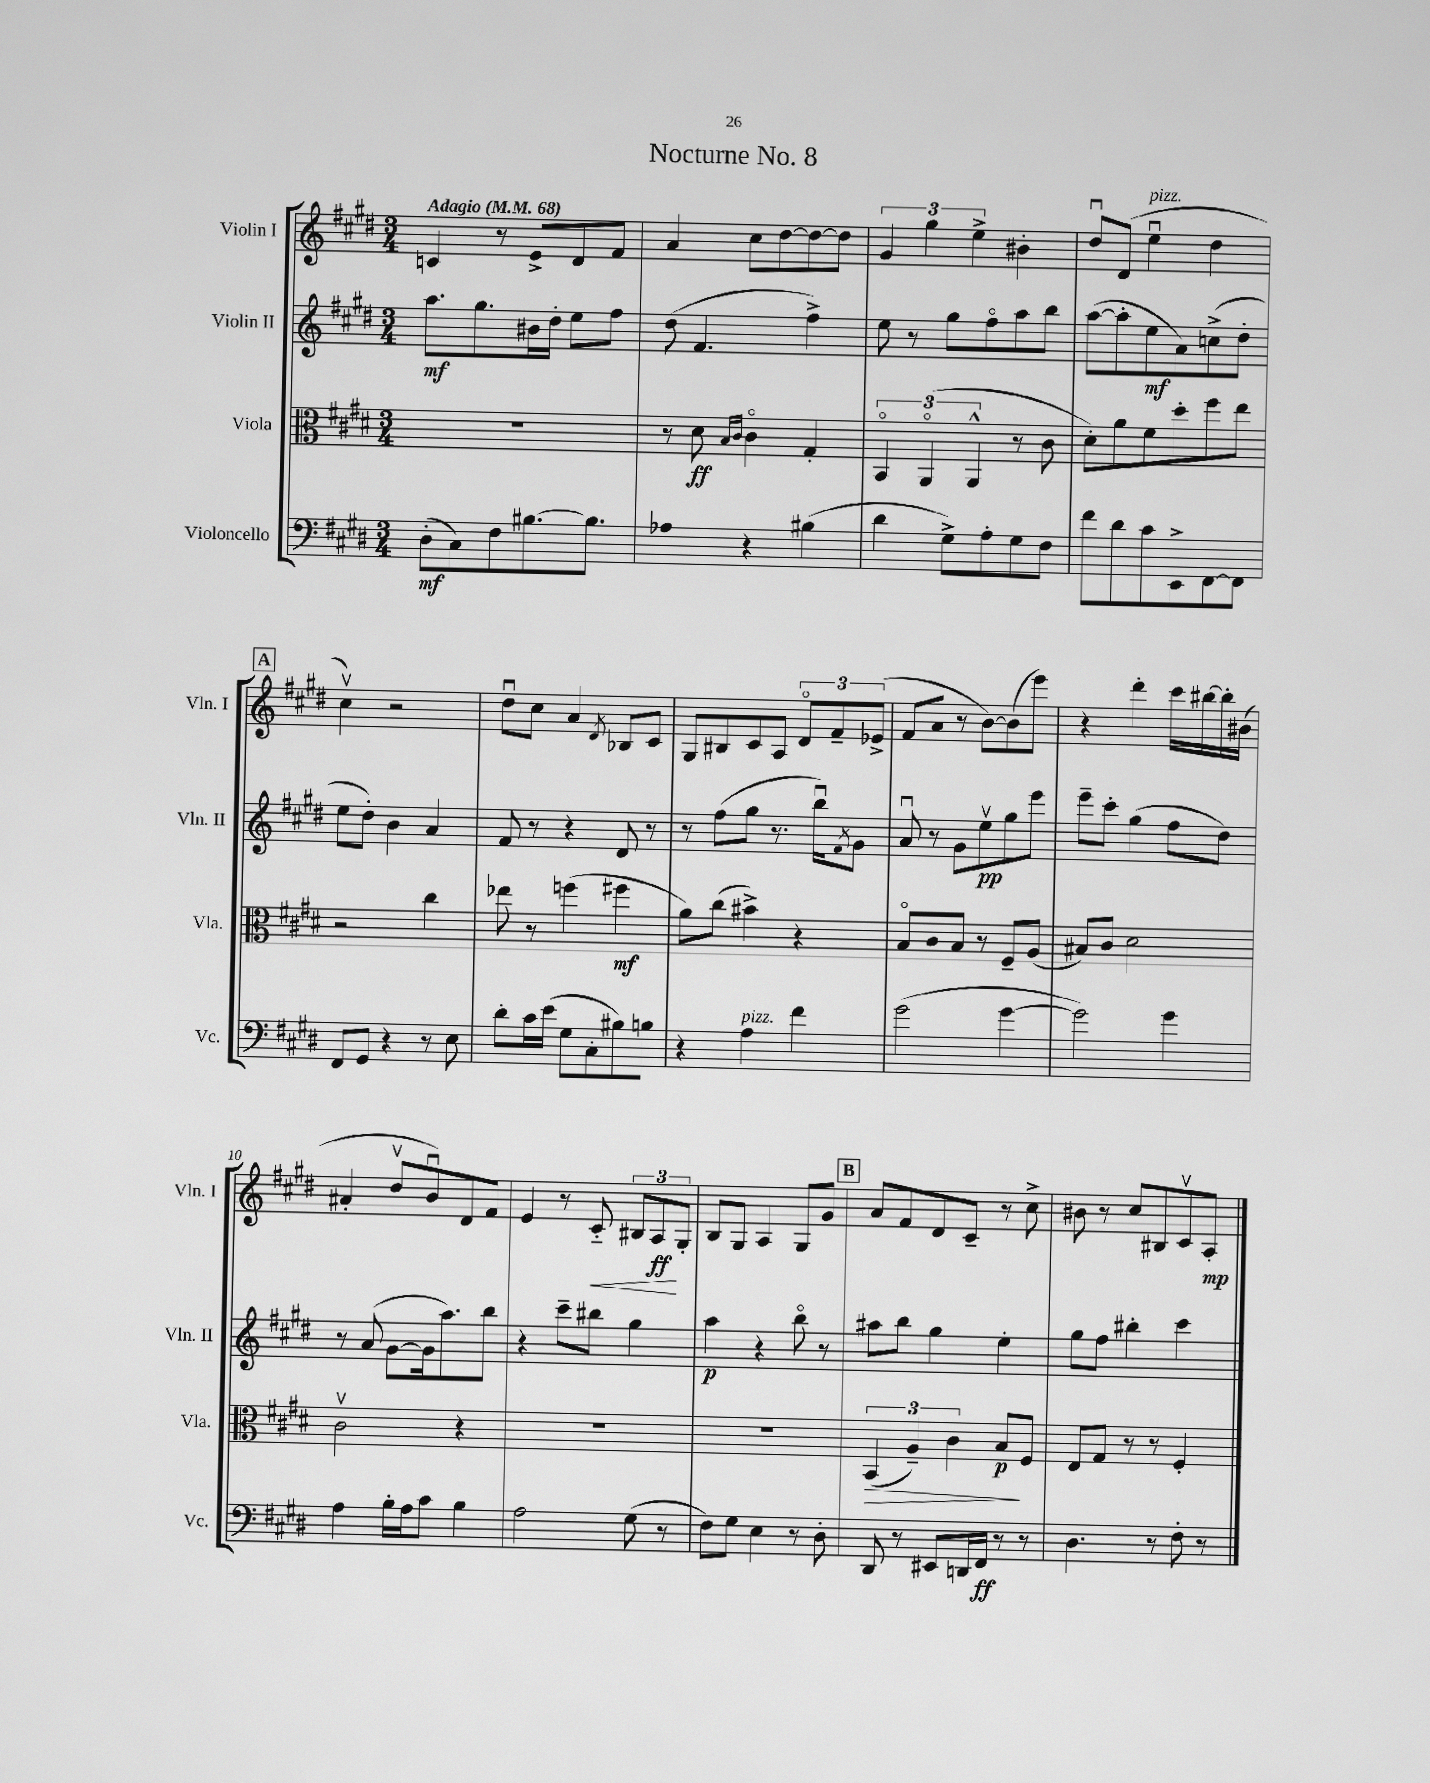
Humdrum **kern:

**kern	**dynam	**kern	**dynam	**kern	**dynam	**kern	**dynam
*part4	*part4	*part3	*part3	*part2	*part2	*part1	*part1
*staff4	*staff4	*staff3	*staff3	*staff2	*staff2	*staff1	*staff1
*I"Violoncello	*	*I"Viola	*	*I"Violin II	*	*I"Violin I	*
*I'Vc.	*	*I'Vla.	*	*I'Vln. II	*	*I'Vln. I	*
*clefF4	*	*clefC3	*	*clefG2	*	*clefG2	*
*k[f#c#g#d#]	*	*k[f#c#g#d#]	*	*k[f#c#g#d#]	*	*k[f#c#g#d#]	*
*M3/4	*	*M3/4	*	*M3/4	*	*M3/4	*
*MM68	*	*MM68	*	*MM68	*	*MM68	*
=1	=1	=1	=1	=1	=1	=1	=1
!	!	!	!	!	!	!LO:TX:a:B:t=Adagio	!
(8D#'\L	mf	2.r	.	8.aa\L	mf	4cn/	.
8C#\)	.	.	.	.	.	.	.
.	.	.	.	8.gg#\	.	.	.
8F#\	.	.	.	.	.	8r	.
[8.B#X\	.	.	.	16b#X\L	.	8e^/L	.
.	.	.	.	16dd#'\JJ	.	.	.
.	.	.	.	8ee\L	.	8d#/	.
8.B#\J]	.	.	.	.	.	.	.
.	.	.	.	8ff#\J	.	8f#/J	.
=2	=2	=2	=2	=2	=2	=2	=2
4A-X\	.	8r	.	(8dd#\	.	4a/	.
.	.	8d#\	ff	4.f#/	.	.	.
.	.	16qqB/LL	.	.	.	.	.
.	.	16qqc#/JJ	.	.	.	.	.
4r	.	4c#\	.	.	.	8cc#\L	.
.	.	.	.	.	.	[8dd#\	.
(4B#X\	.	4G#'/	.	4ff#^\)	.	8dd#\_	.
.	.	.	.	.	.	8dd#\J]	.
=3	=3	=3	=3	=3	=3	=3	=3
4d#\	.	6BB/	.	8ee\	.	6g#/	.
.	.	.	.	8r	.	.	.
.	.	(6AA/	.	.	.	6gg#\	.
8G#^\L)	.	.	.	8gg#\L	.	.	.
.	.	6AA^^/	.	.	.	6ee^\	.
8A'\	.	.	.	8ff#\	.	.	.
8G#\	.	8r	.	8aa\	.	4b#X'\	.
8F#\J	.	8c#\	.	8bb\J	.	.	.
=4	=4	=4	=4	=4	=4	=4	=4
8f#\L	.	8d#'\L)	.	([8aa\L	.	8dd#u/L	.
8d#\	.	8a\	.	8aa'\]	.	(8d#/J	.
!	!	!	!	!	!	!LO:TX:a:i:t=pizz.	!
8c#\	.	8f#\	.	8ee\	mf	4eeu\	.
8EE^\	.	8dd#'\	.	8a\)	.	.	.
[8FF#\	.	8ff#\	.	(8ccn^\	.	4dd#\	.
8FF#\J]	.	8ee\J	.	8dd#'\J	.	.	.
!!LO:LB:g=z
!!LO:REH:place=s1:t=A
=5	=5	=5	=5	=5	=5	=5	=5
8FF#/L	.	2r	.	8ee\L	.	4cc#v\)	.
8GG#/J	.	.	.	8dd#'\J)	.	.	.
4r	.	.	.	4b\	.	2r	.
8r	.	4cc#\	.	4a/	.	.	.
8E\	.	.	.	.	.	.	.
=6	=6	=6	=6	=6	=6	=6	=6
8d#'\L	.	8ee-X\	.	8f#/	.	8dd#u\L	.
16c#\L	.	8r	.	8r	.	8cc#\J	.
(16e\JJ	.	.	.	.	.	.	.
8G#\L	.	(4ffn\	.	4r	.	4a/	.
8C#'\	.	.	.	.	.	.	.
.	.	.	.	.	.	8qd#/	.
8B#X\)	.	4ff#X\	mf	8d#/	.	8B-X/L	.
8Bn\J	.	.	.	8r	.	8c#/J	.
=7	=7	=7	=7	=7	=7	=7	=7
4r	.	8a\L)	.	8r	.	8G#/L	.
.	.	(8cc#\J	.	(8ff#\L	.	8B#X/	.
!LO:TX:a:i:t=pizz.	!	!	!	!	!	!	!
4A\	.	4b#X^\)	.	8gg#\J	.	8c#/	.
.	.	.	.	8.r	.	8A/J	.
4f#\	.	4r	.	.	.	12d#/L	.
.	.	.	.	16bbu\KL)	.	.	.
.	.	.	.	.	.	12f#~/	.
.	.	.	.	8qf#/	.	.	.
.	.	.	.	8g#\J	.	.	.
.	.	.	.	.	.	(12e-X^/J	.
=8	=8	=8	=8	=8	=8	=8	=8
(2g#\	.	8B/L	.	8au/	.	8f#/L	.
.	.	8c#/	.	8r	.	8a/J	.
.	.	8B/J	.	8g#\L	.	8r	.
.	.	8r	.	8eev\	pp	[8b\L)	.
[4g#\	.	8F#~/L	.	8gg#\	.	(8b\]	.
.	.	(8A/J	.	8eee\J	.	8eee\J)	.
=9	=9	=9	=9	=9	=9	=9	=9
2g#\])	.	8B#X/L)	.	8eee~\L	.	4r	.
.	.	8c#/J	.	8ccc#'\J	.	.	.
.	.	2d#\	.	(4gg#\	.	4ddd#'\	.
4g#\	.	.	.	8ff#\L	.	16ccc#\LL	.
.	.	.	.	.	.	[16bb#X\	.
.	.	.	.	8dd#\J)	.	16bb#'\]	.
.	.	.	.	.	.	(16b#X\JJ	.
!!LO:LB:g=z
=10	=10	=10	=10	=10	=10	=10	=10
4A\	.	2c#v\	.	8r	.	4a#X'/	.
.	.	.	.	(8a/	.	.	.
16B'\LL	.	.	.	[8g#\L	.	8dd#v/L	.
16A\J	.	.	.	.	.	.	.
8c#\J	.	.	.	16g#\k]	.	8bu/)	.
.	.	.	.	8.aa\)	.	.	.
4B\	.	4r	.	.	.	8d#/	.
.	.	.	.	8bb\J	.	8f#/J	.
=11	=11	=11	=11	=11	=11	=11	=11
2A\	.	2.r	.	4r	.	4e/	.
.	.	.	.	8ccc#~\L	.	8r	.
!	!	!	!	!	!	!	!LO:HP:b
.	.	.	.	8bb#X\J	.	8c#/	<
(8G#\	.	.	.	4gg#\	.	12B#X/L	.
.	.	.	.	.	.	12A/	ff
8r	.	.	.	.	.	.	.
.	.	.	.	.	.	12G#'/J	[
=12	=12	=12	=12	=12	=12	=12	=12
8F#\L)	.	2.r	.	4aa\	p	8B/L	.
8G#\J	.	.	.	.	.	8G#/J	.
4E\	.	.	.	4r	.	4A/	.
8r	.	.	.	8bb\	.	8G#/L	.
8D#'\	.	.	.	8r	.	8g#/J	.
!!LO:REH:place=s1:t=B
=13	=13	=13	=13	=13	=13	=13	=13
!	!	!	!LO:HP:b	!	!	!	!
8DD#/	.	(6BB/	>	8aa#X\L	.	8a/L	.
8r	.	.	.	8bb\J	.	8f#/	.
.	.	6A~/)	.	.	.	.	.
8EE#X/L	.	.	.	4gg#\	.	8d#/	.
.	.	6c#\	.	.	.	.	.
16DDn/L	.	.	.	.	.	8c#~/J	.
16FF#/JJ	ff	.	.	.	.	.	.
8r	.	8B/L	p	4ee'\	.	8r	.
8r	.	8F#/J	]	.	.	8cc#^\	.
=14	=14	=14	=14	=14	=14	=14	=14
4.D#\	.	8E/L	.	8gg#\L	.	8b#X\	.
.	.	8G#/J	.	8ff#\J	.	8r	.
.	.	8r	.	4bb#X'\	.	8cc#/L	.
8r	.	8r	.	.	.	8B#X/	.
8F#'\	.	4F#'/	.	4ccc#\	.	8c#v/	.
8r	.	.	.	.	.	8A'/J	mp
==	==	==	==	==	==	==	==
*-	*-	*-	*-	*-	*-	*-	*-
